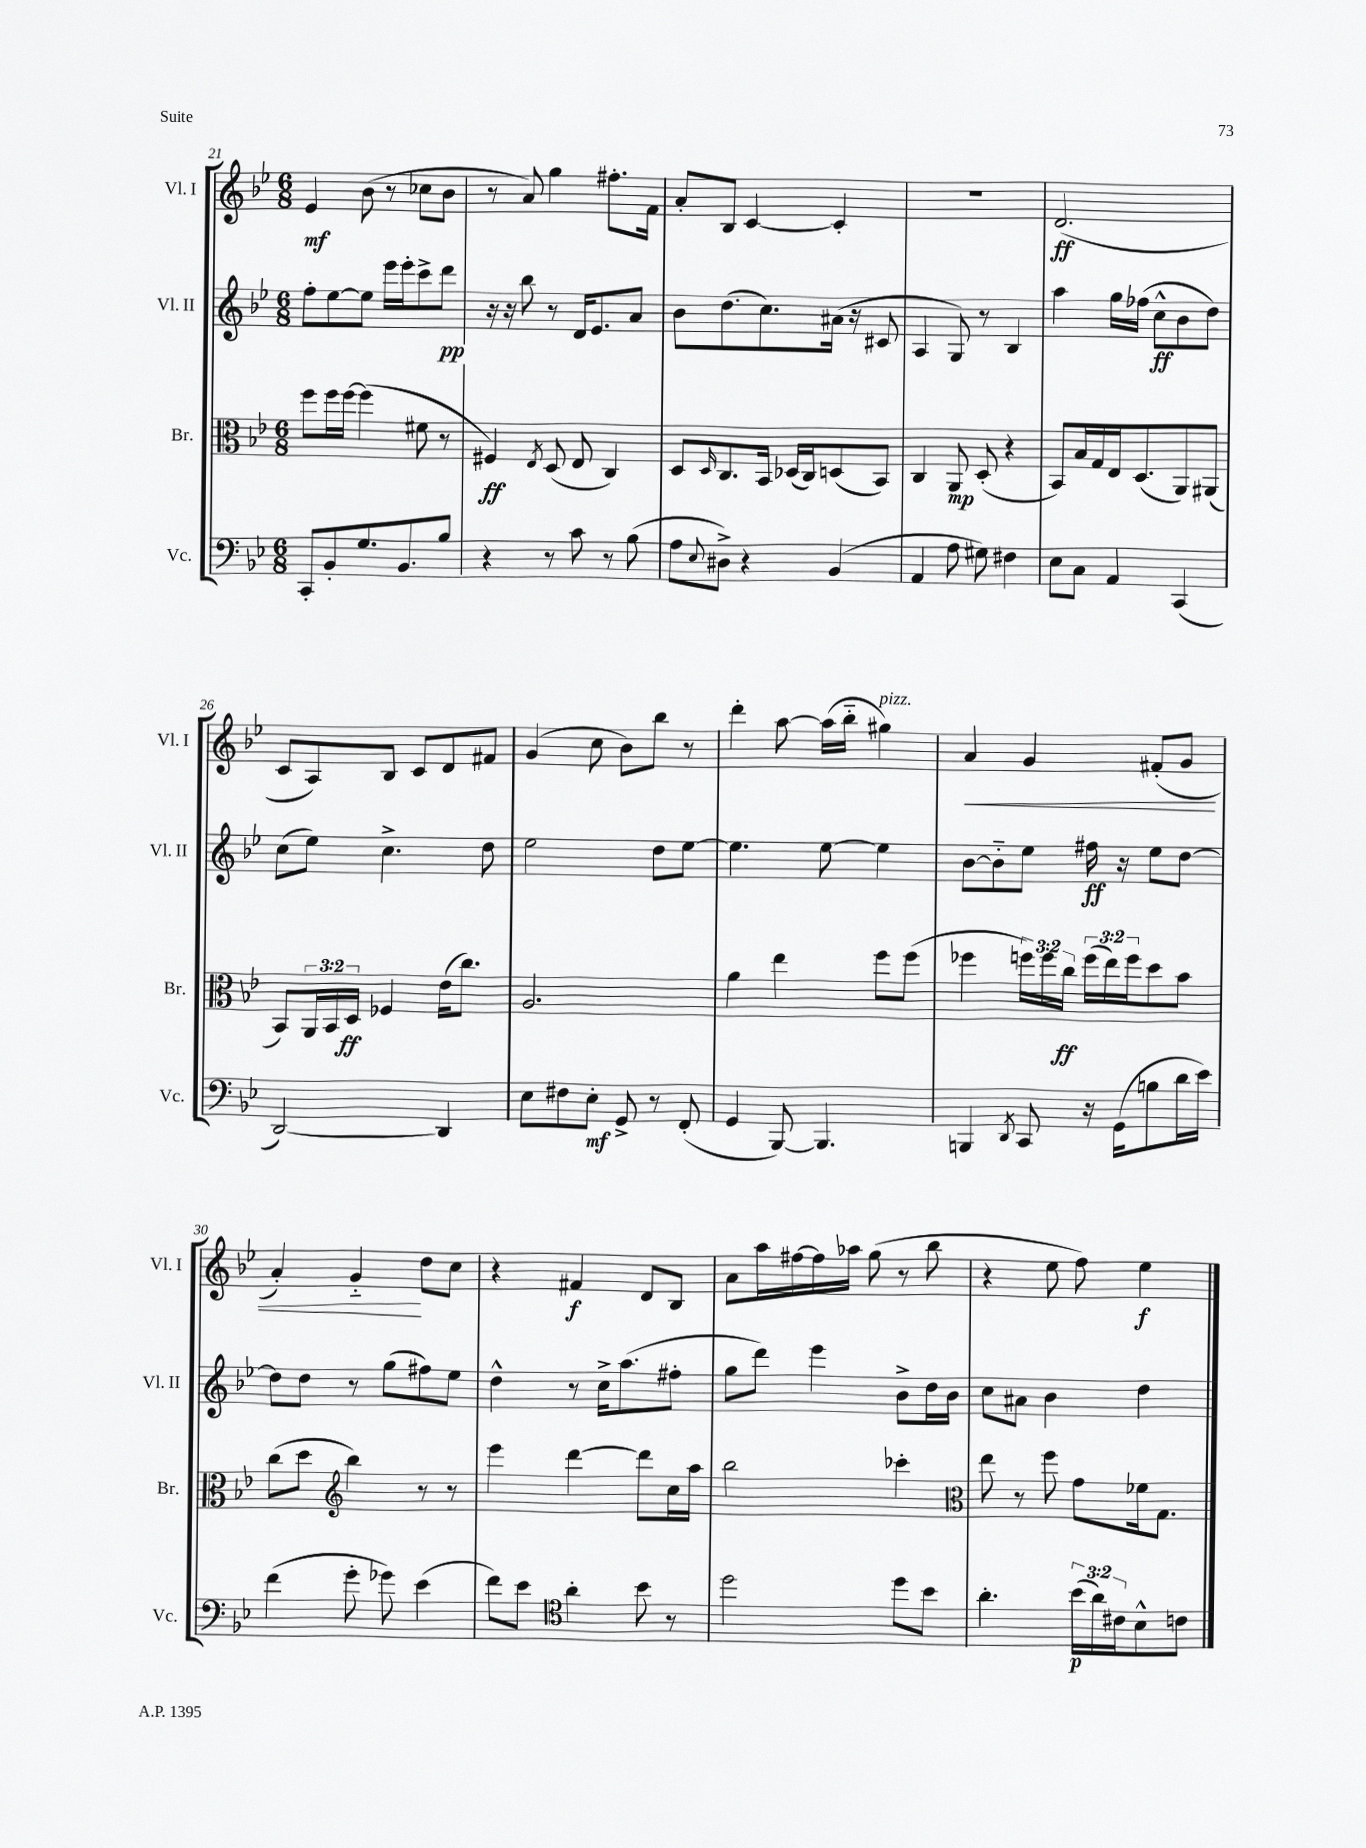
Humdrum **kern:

**kern	**dynam	**kern	**dynam	**kern	**dynam	**kern	**dynam
*part4	*part4	*part3	*part3	*part2	*part2	*part1	*part1
*staff4	*staff4	*staff3	*staff3	*staff2	*staff2	*staff1	*staff1
*I"Vc.	*	*I"Br.	*	*I"Vl. II	*	*I"Vl. I	*
*I'Vc.	*	*I'Br.	*	*I'Vl. II	*	*I'Vl. I	*
*clefF4	*	*clefC3	*	*clefG2	*	*clefG2	*
*k[b-e-]	*	*k[b-e-]	*	*k[b-e-]	*	*k[b-e-]	*
*M6/8	*	*M6/8	*	*M6/8	*	*M6/8	*
=21	=21	=21	=21	=21	=21	=21	=21
8CC'/L	.	8ff\L	.	8ff'\L	.	4e-/	mf
8BB-'/	.	16ff\L	.	[8ee-\	.	.	.
.	.	[16ff\JJ	.	.	.	.	.
8.G/	.	(4ff\]	.	8ee-\J]	.	(8b-\	.
.	.	.	.	16eee-\LL	.	8r	.
8.BB-/	.	.	.	16eee-'\J	.	.	.
.	.	8f#X\	.	8ccc^\	.	8cc-X\L	.
8B-/J	.	8r	.	8ddd\J	pp	8b-\J	.
=22	=22	=22	=22	=22	=22	=22	=22
4r	.	4F#X/)	ff	16r	.	8r	.
.	.	.	.	16r	.	.	.
.	.	.	.	8bb-\	.	8a/)	.
.	.	8qE-/	.	.	.	.	.
8r	.	(8D/	.	8r	.	4gg\	.
8c\	.	8E-/	.	16d/KL	.	.	.
.	.	.	.	8.e-/	.	.	.
8r	.	4C/)	.	.	.	8.ff#X'\L	.
(8B-\	.	.	.	8a/J	.	.	.
.	.	.	.	.	.	16f\Jk	.
=23	=23	=23	=23	=23	=23	=23	=23
8A\L	.	8D/L	.	8b-\L	.	8a'/L	.
8qqE-/	.	16qqD/	.	.	.	.	.
8D#X^\J)	.	8.C/	.	(8.dd\	.	8B-/J	.
4r	.	.	.	.	.	[4c/	.
.	.	16BB-/Jk	.	8.cc\)	.	.	.
.	.	(16D-X/LL	.	.	.	.	.
.	.	16C/J)	.	.	.	.	.
(4BB-/	.	(8Dn/	.	(16a#X\Jk	.	4c'/]	.
.	.	.	.	16r	.	.	.
.	.	8BB-/J)	.	8c#X/	.	.	.
=24	=24	=24	=24	=24	=24	=24	=24
4AA/	.	4C/	.	4A/	.	2.r	.
8A\	.	8AA/	mp	8G/)	.	.	.
8G#X\)	.	(8D'/	.	8r	.	.	.
4F#X\	.	4r	.	4B-/	.	.	.
=25	=25	=25	=25	=25	=25	=25	=25
8E-\L	.	8BB-/L)	.	4aa\	.	(2.d/	ff
8C\J	.	16B-/L	.	.	.	.	.
.	.	16G/	.	.	.	.	.
4AA/	.	16E-/J	.	16gg\LL	.	.	.
.	.	(8.D/	.	(16ff-X\JJ	.	.	.
.	.	.	.	8cc^^\L	ff	.	.
(4CC/	.	8AA/)	.	8b-\	.	.	.
.	.	(8AA#X/J	.	8dd\J)	.	.	.
!!LO:LB:g=z
=26	=26	=26	=26	=26	=26	=26	=26
[2DD/)	.	8BB-/L)	.	(8cc\L	.	8c/L	.
.	.	24AA/L	.	8ee-\J)	.	8A/)	.
.	.	24BB-/	.	.	.	.	.
.	.	24D/JJ	ff	.	.	.	.
.	.	4F-X/	.	4.cc^\	.	8B-/J	.
.	.	.	.	.	.	8c/L	.
4DD/]	.	(16e-\KL	.	.	.	8d/	.
.	.	8.cc\J)	.	.	.	.	.
.	.	.	.	8dd\	.	8f#X/J	.
=27	=27	=27	=27	=27	=27	=27	=27
8E-\L	.	2.A/	.	2ee-\	.	(4g/	.
8F#X\	.	.	.	.	.	.	.
8E-'\J	mf	.	.	.	.	8cc\	.
8GG^/	.	.	.	.	.	8b-\L)	.
8r	.	.	.	8dd\L	.	8bb-\J	.
(8FF'/	.	.	.	[8ee-\J	.	8r	.
=28	=28	=28	=28	=28	=28	=28	=28
4GG/	.	4a\	.	4.ee-\]	.	4ddd'\	.
[8BBB-/)	.	4ee-\	.	.	.	[8aa\	.
4.BBB-/]	.	.	.	[8ee-\	.	(16aa\LL]	.
.	.	.	.	.	.	16bb-\JJ	.
!	!	!	!	!	!	!LO:TX:a:i:t=pizz.	!
.	.	8ff\L	.	4ee-\]	.	4gg#X\)	.
.	.	(8ff\J	.	.	.	.	.
=29	=29	=29	=29	=29	=29	=29	=29
!	!	!	!	!	!	!	!LO:HP:b
4BBBn/	.	4ff-X\	.	[8b-\L	.	4a/	<
.	.	.	.	8b-\]	.	.	.
8qDD/	.	.	.	.	.	.	.
8CC/	.	24ffn\LL)	.	8ee-\J	.	4g/	.
.	.	24ff\	.	.	.	.	.
.	.	24cc\JJ	ff	.	.	.	.
16r	.	(24ff\LL	.	16ff#X\	ff	.	.
.	.	24ee-\)	.	.	.	.	.
(16GG\KL	.	.	.	16r	.	.	.
.	.	24ff\J	.	.	.	.	.
8Bn\	.	8dd\	.	8ee-\L	.	(8f#X'/L	.
16d\L	.	8b-\J	.	[8dd\J	.	8g/J	.
16e-\JJ)	.	.	.	.	.	.	.
!!LO:LB:g=z
=30	=30	=30	=30	=30	=30	=30	=30
(4f\	.	(8cc\L	.	8dd\L]	.	4a'/)	.
.	.	8dd\J	.	8dd\J	.	.	.
*	*	*clefG2	*	*	*	*	*
8g'\	.	4bb-\)	.	8r	.	4g/	.
8g-X\)	.	.	.	(8gg\L	.	.	.
(4e-\	.	8r	.	8ff#X\)	.	8dd\L	[
.	.	8r	.	8ee-\J	.	8cc\J	.
=31	=31	=31	=31	=31	=31	=31	=31
8f\L)	.	4eee-\	.	4dd^^\	.	4r	.
8e-\J	.	.	.	.	.	.	.
*clefC4	*	*	*	*	*	*	*
4a'\	.	[4ddd\	.	8r	.	4f#X/	f
.	.	.	.	16cc^\KL	.	.	.
.	.	.	.	(8.aa\	.	.	.
8b-\	.	8ddd\L]	.	.	.	8d/L	.
8r	.	16cc\L	.	8ff#X'\J	.	8B-/J	.
.	.	16aa\JJ	.	.	.	.	.
=32	=32	=32	=32	=32	=32	=32	=32
2dd\	.	2bb-\	.	8gg\L	.	8a\L	.
.	.	.	.	8ddd\J)	.	16aa\L	.
.	.	.	.	.	.	[16ff#X\	.
.	.	.	.	4eee-\	.	16ff#\]	.
.	.	.	.	.	.	16aa-X\JJ	.
.	.	.	.	.	.	(8gg\	.
8dd\L	.	4ccc-X'\	.	8b-^\L	.	8r	.
8b-\J	.	.	.	16dd\L	.	8bb-\	.
.	.	.	.	16b-\JJ	.	.	.
=33	=33	=33	=33	=33	=33	=33	=33
*	*	*clefC3	*	*	*	*	*
4.a'\	.	8ee-\	.	8cc\L	.	4r	.
.	.	8r	.	8a#X\J	.	.	.
.	.	8ff\	.	4b-\	.	8ee-\	.
(24b-\LL	p	8g\L	.	.	.	8ff\)	.
24a\)	.	.	.	.	.	.	.
24c#X\J	.	.	.	.	.	.	.
8B-^^\	.	16f-X\k	.	4dd\	.	4ee-\	f
.	.	8.G\J	.	.	.	.	.
8cn\J	.	.	.	.	.	.	.
==	==	==	==	==	==	==	==
*-	*-	*-	*-	*-	*-	*-	*-
